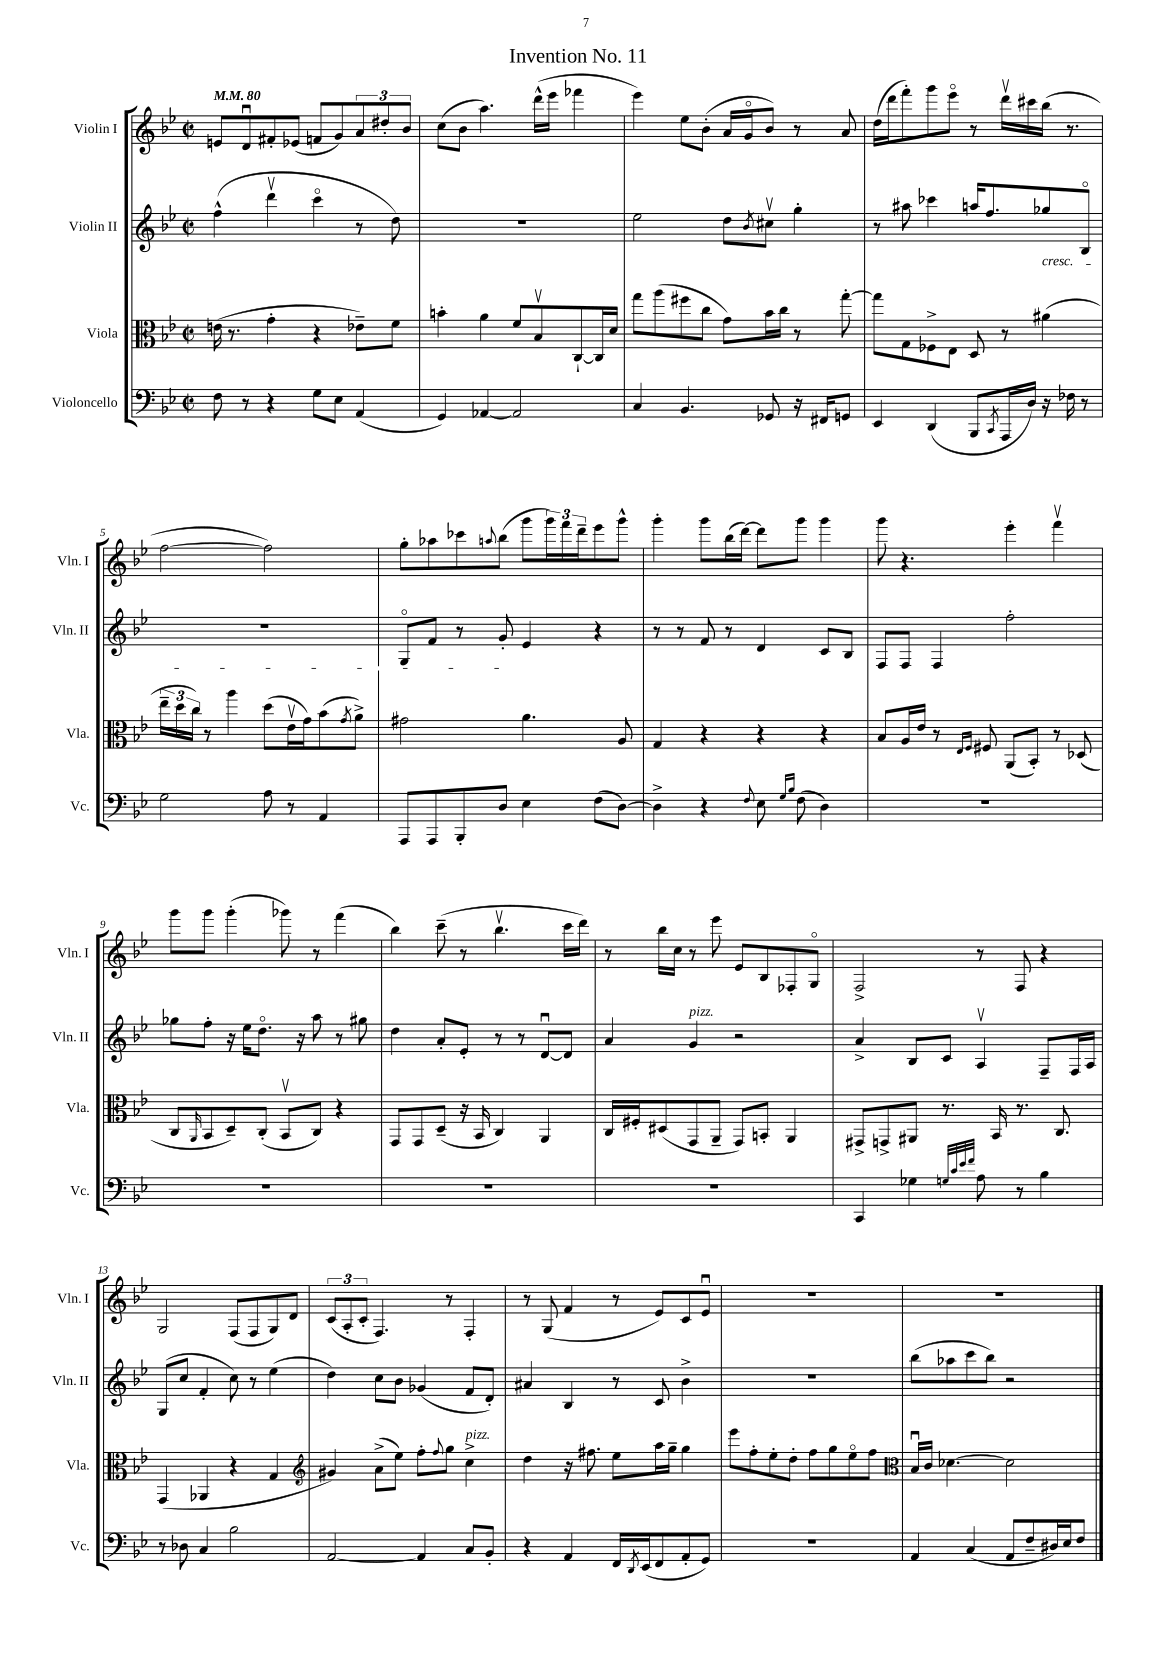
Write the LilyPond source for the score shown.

\header { title = "Invention No. 11" }
<<
\new StaffGroup <<
\new Staff = "s0" \with { instrumentName = "Violin I" shortInstrumentName = "Vln. I" } {
    \clef treble \key bes \major \defaultTimeSignature \time 2/2 \tempo 4 = 80
    e'8 d'8\downbow fis'8-. ees'8( f'8 g'8) \tuplet 3/2 { a'8 dis''8-. bes'8 } |
    c''8( bes'8 a''4.) d'''16-^( ees'''16 fes'''4 |
    ees'''4) ees''8 bes'8-.( a'16 g'16\flageolet bes'8) r8 a'8 |
    d''16( d'''16 f'''8-.) g'''8 ees'''8\flageolet r8 d'''16\upbow cis'''16 bes''16( r8. |
    f''2~ f''2) |
    g''8-. aes''8 ces'''8 \appoggiatura { a''8 } bes''8( g'''8 \tuplet 3/2 { g'''16) f'''16 d'''16-- } ees'''8 g'''8-^ |
    g'''4-. g'''8 bes''16( d'''16~) d'''8 g'''8 g'''4 |
    g'''8 r4. ees'''4-. f'''4\upbow |
    g'''8 g'''8 g'''4-.( ges'''8) r8 f'''4( |
    bes''4) c'''8--( r8 bes''4.\upbow c'''16 d'''16) |
    r8 bes''16 c''16 r8 ees'''8 ees'8 bes8 fes8-. g8\flageolet |
    f2-> r8 f8 r4 |
    g2 f8( f8 g8) d'8 |
    \tuplet 3/2 { c'8( a8-. c'8-. } f4.) r8 f4-. |
    r8 g8( f'4 r8 ees'8) c'8 ees'8\downbow |
    R1 |
    R1 \bar "|." |
}
\new Staff = "s1" \with { instrumentName = "Violin II" shortInstrumentName = "Vln. II" } {
    \clef treble \key bes \major \defaultTimeSignature \time 2/2
    f''4-^( d'''4\upbow c'''4\flageolet r8 d''8) |
    R1 |
    ees''2 d''8 \acciaccatura { bes'8 } cis''8\upbow g''4-. |
    r8 ais''8 ces'''4 a''16 f''8. ges''8\cresc bes8\flageolet |
    R1 |
    g8\flageolet f'8 r8 g'8-.\! ees'4 r4 |
    r8 r8 f'8 r8 d'4 c'8 bes8 |
    f8 f8 f4 f''2-. |
    ges''8 f''8-. r16 ees''16 d''8.\flageolet r16 a''8 r8 gis''8 |
    d''4 a'8-. ees'8-. r8 r8 d'8~\downbow d'8 |
    a'4 g'4^\markup { \italic "pizz." } r2 |
    a'4-> bes8 c'8 a4\upbow f8-- f16 a16 |
    g8( c''8 f'4-. c''8) r8 ees''4( |
    d''4) c''8 bes'8 ges'4( f'8 d'8-.) |
    ais'4 bes4 r8 c'8 bes'4-> |
    R1 |
    bes''8( aes''8 c'''8 bes''8) r2 \bar "|." |
}
\new Staff = "s2" \with { instrumentName = "Viola" shortInstrumentName = "Vla." } {
    \clef alto \key bes \major \defaultTimeSignature \time 2/2
    e'16( r8. g'4-. r4 ees'8--) f'8 |
    b'4-. a'4 f'8 bes8\upbow c8~-! c16 d'16 |
    g''8 a''8( fis''8 c''8 g'8) bes'16 c''16 r8 g''8~-. |
    g''8 g8 fes8-> ees8 d8 r8 ais'4( |
    \tuplet 3/2 { ees''16-- d''16 c''16) } r8 a''4 d''8( ees'16\upbow g'16) bes'8( \acciaccatura { g'8 } a'8->) |
    gis'2 a'4. a8 |
    g4 r4 r4 r4 |
    bes8 a16 ees'16 r8 \grace { ees16 f16 } fis8 a,8( bes,8-.) r8 des8( |
    c8 \grace { a,16 } bes,8 d8--) c8-.( bes,8\upbow c8) r4 |
    g,8 g,8 d8--( r16 bes,16 c4) a,4 |
    c16 fis16-. dis8( g,8 a,8-- g,8) b,8-. a,4 |
    gis,8-> g,8-> ais,8 r8. bes,16 r8. c8. |
    g,4( aes,4 r4 g4 |
    \clef treble gis'4) a'8->( ees''8) f''8-. \appoggiatura { f''8 } g''8 c''4->^\markup { \italic "pizz." } |
    d''4 r16 fis''8. ees''8 a''16 g''16-- g''4 |
    ees'''8 f''8-. ees''8-. d''8-. f''8 g''8 ees''8\flageolet f''8 |
    \clef alto bes16\downbow c'16 des'4.~ des'2 \bar "|." |
}
\new Staff = "s3" \with { instrumentName = "Violoncello" shortInstrumentName = "Vc." } {
    \clef bass \key bes \major \defaultTimeSignature \time 2/2
    f8 r8 r4 g8 ees8 a,4( |
    g,4) aes,4~ aes,2 |
    c4 bes,4. ges,8 r16 fis,16 g,8 |
    ees,4 d,4( bes,,8 \acciaccatura { c,8 } a,,16 d16) r16 fes16 r8 |
    g2 a8 r8 a,4 |
    a,,8 a,,8 bes,,8-. d8 ees4 f8( d8~) |
    d4-> r4 \appoggiatura { f8 } ees8 \grace { g16 bes16 } f8( d4) |
    R1 |
    R1 |
    R1 |
    R1 |
    c,4 ges4 \grace { g32 c'32 ees'32 f'32 } a8 r8 bes4 |
    r8 des8 c4 bes2 |
    a,2~ a,4 c8 bes,8-. |
    r4 a,4 f,16 \acciaccatura { d,8 } ees,16( f,8 a,8-. g,8) |
    R1 |
    a,4 c4( a,8 f8-- dis16) ees16 f8 \bar "|." |
}
>>
>>
